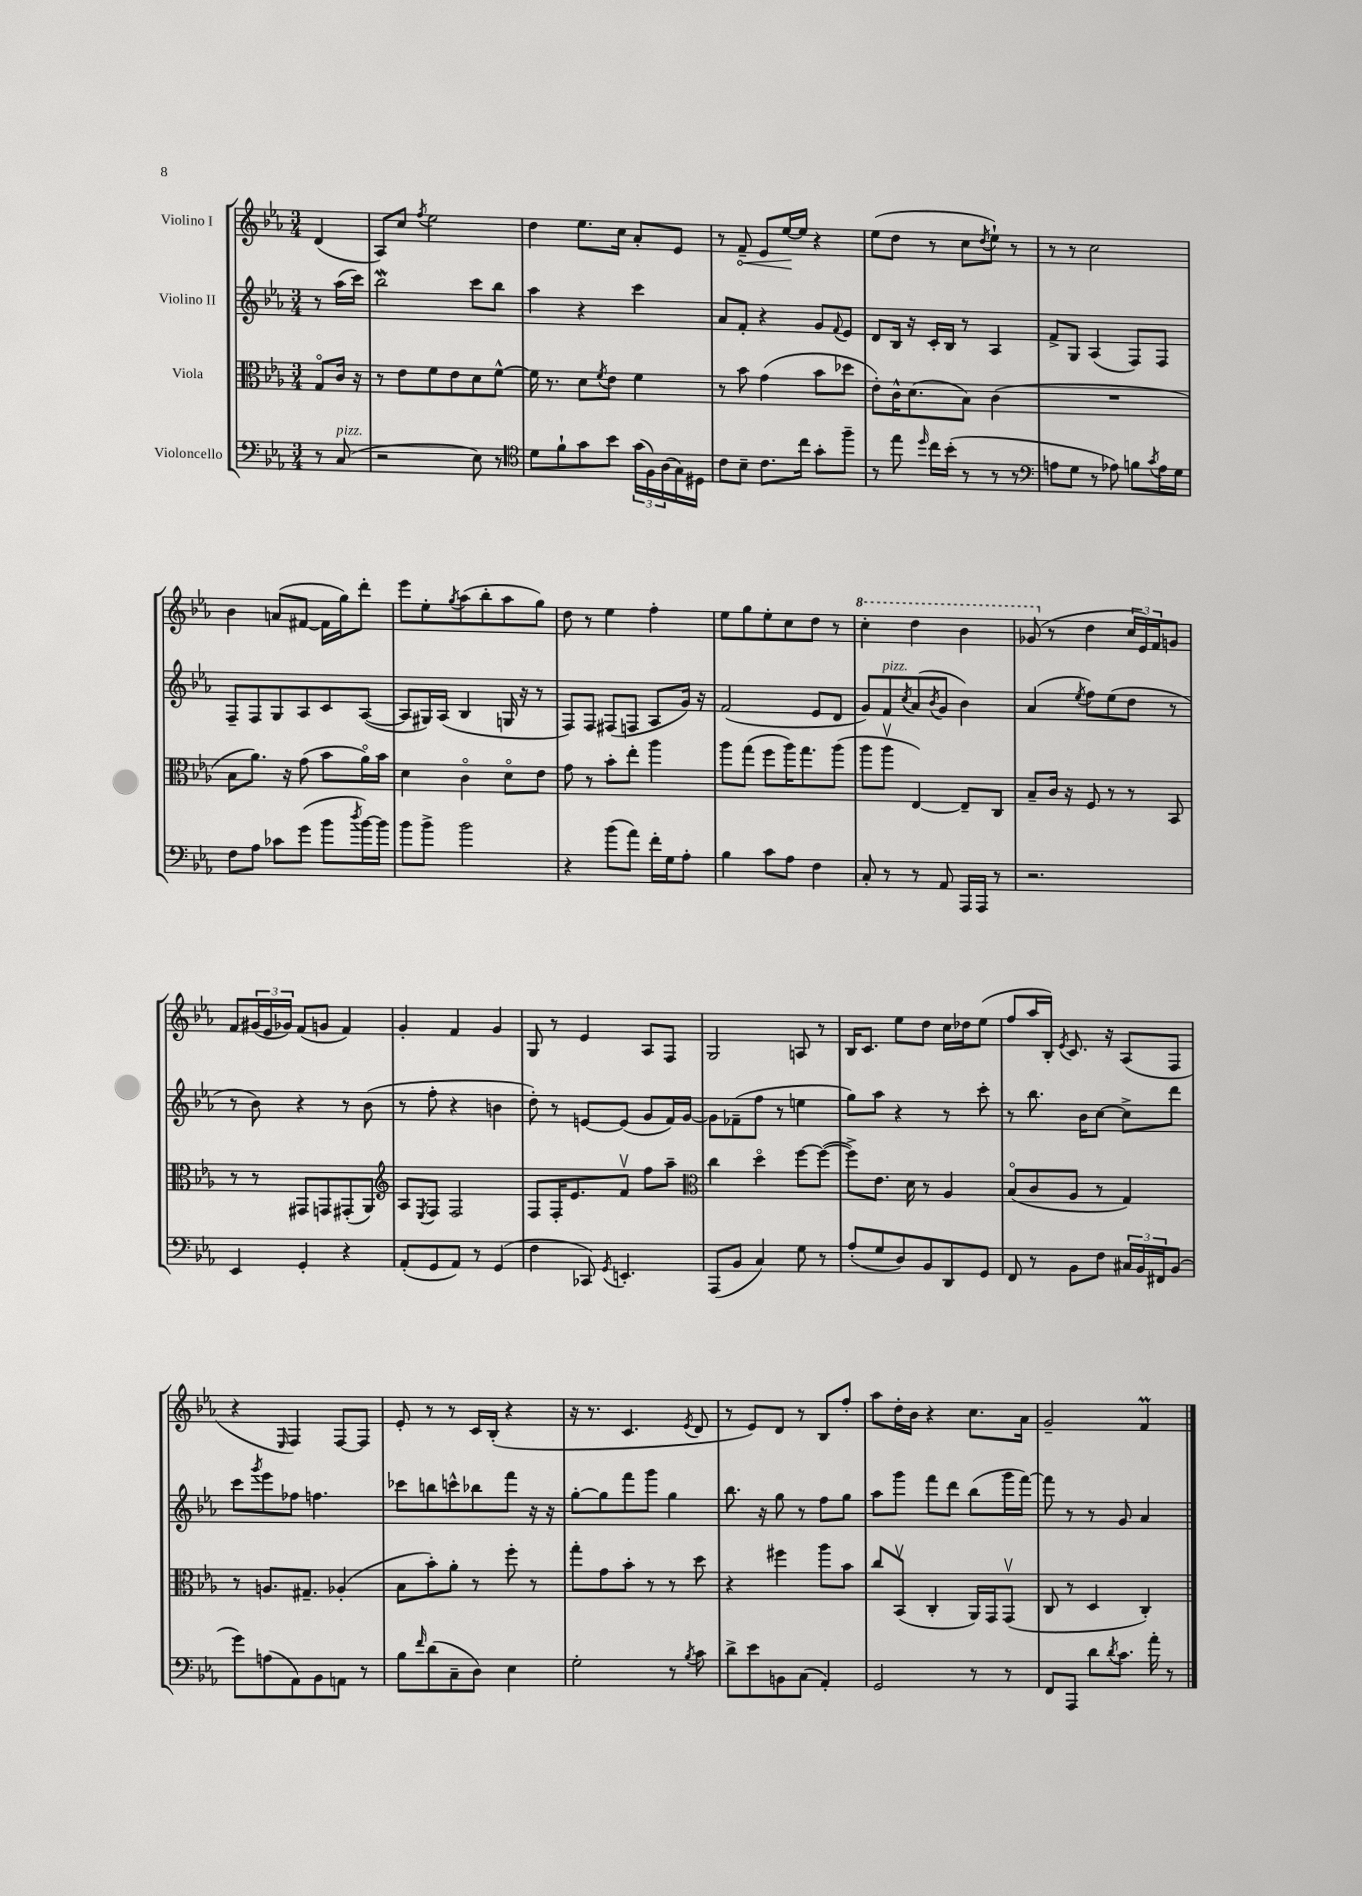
<<
\new StaffGroup <<
\new Staff = "s0" \with { instrumentName = "Violino I" } {
    \clef treble \key ees \major \numericTimeSignature \time 3/4 \partial 4
    d'4( |
    aes8) c''8 \acciaccatura { f''8 } ees''2 |
    d''4 ees''8. c''16 aes'8-. ees'8 |
    r8 \once \override Hairpin.circled-tip = ##t f'8--\< ees'8 ees''16~\! ees''16 r4 |
    ees''8( d''8 r8 c''8 \acciaccatura { d''8 } ees''8-!) r8 |
    r8 r8 c''2 |
    bes'4 a'8( fis'8~ fis'16 g''16) d'''8-. |
    ees'''8 ees''8-. \acciaccatura { g''8 } aes''8( bes''8-. aes''8 g''8) |
    d''8 r8 ees''4 f''4-. |
    ees''8 g''8 ees''8-. c''8 d''8 r8 |
    \ottava #1 c'''4-. d'''4 bes''4 |
    ges''8( \ottava #0 r8 d''4 \tuplet 3/2 { c''16 ees'16) f'16 } g'!8 |
    f'8 \tuplet 3/2 { gis'16( ees'16 ges'16) } f'8( g'8 f'4) |
    g'4-. f'4 g'4 |
    g8 r8 ees'4 aes8 f8 |
    g2 a8 r8 |
    bes16 c'8. ees''8 d''8 c''16 des''16 ees''8( |
    f''8 aes''16 bes16-.) \acciaccatura { ees'8 } c'8. r16 aes8( f8 |
    r4 \grace { ees16 } f4) f8~ f8 |
    ees'8-. r8 r8 c'16 bes16-.( r4 |
    r16 r8. c'4. \acciaccatura { ees'8 } d'8 |
    r8 ees'8) d'8 r8 bes8 f''8-. |
    aes''8 d''16-. bes'16 r4 c''8. aes'16 |
    g'2-- f'4\prall \bar "|." |
}
\new Staff = "s1" \with { instrumentName = "Violino II" } {
    \clef treble \key ees \major \numericTimeSignature \time 3/4 \partial 4
    r8 aes''16( c'''16) |
    bes''2\mordent c'''8 bes''8 |
    aes''4 r4 c'''4 |
    aes'8 f'8-. r4 g'8 \appoggiatura { f'8 } ees'8 |
    d'8 bes16 r16 c'16-. bes16 r8 aes4 |
    f'8-> g8 aes4( f8) f8 |
    f8-- f8 g8 aes8 c'8 aes8~( |
    aes8 gis16) aes16( bes4 g16 r16 r8 |
    f8) f8 fis8( f8 aes8 g'16) r16 |
    f'2( ees'8 d'8 |
    g'8) f'8^\markup { \italic "pizz." } \acciaccatura { c''8 } aes'8( \acciaccatura { bes'8 } g'8 bes'4) |
    aes'4( \acciaccatura { ees''8 } f''8) ees''8( d''8 r8 |
    r8 bes'8) r4 r8 bes'8( |
    r8 f''8-. r4 b'4 |
    d''8-.) r8 e'8~ e'8( g'8 f'16) g'16~ |
    g'8 fes'8--( f''8 r8 e''4 |
    g''8) aes''8 r4 r8 c'''8-. |
    r8 bes''8. bes'16 c''8~ c''8-> d'''8 |
    c'''8 \acciaccatura { g'''8 } ees'''8 fes''8 f''4. |
    ces'''8 b''8 c'''8-^ bes''8 f'''8 r16 r16 |
    g''8~-. g''8 f'''8 g'''8 g''4 |
    bes''8. r16 g''8 r8 f''8 g''8 |
    aes''8 g'''8 f'''8 d'''8 bes''8( g'''16 f'''16~) |
    f'''8 r8 r8 g'8 aes'4 \bar "|." |
}
\new Staff = "s2" \with { instrumentName = "Viola" } {
    \clef alto \key ees \major \numericTimeSignature \time 3/4 \partial 4
    g8\flageolet c'16 r16 |
    r8 ees'8 f'8 ees'8 d'8 f'8~-^ |
    f'16 r8. d'8 \acciaccatura { f'8 } ees'8 f'4 |
    r8 bes'8 g'4( bes'8 des''8 |
    ees'8-.) c'16-^ d'8.( bes8) c'4( |
    R2. |
    bes8 aes'8.) r16 g'8( bes'8 aes'16\flageolet) bes'16 |
    d'4 c'4\flageolet d'8\flageolet ees'8 |
    g'8 r8 bes'8-. ees''8-. aes''4 |
    aes''8 g''8( f''8 aes''16) g''8. aes''8( |
    aes''8 aes''8\upbow ees4~) ees8-- c8 |
    bes8-- c'16 r16 f8 r8 r8 bes,8 |
    r8 r8 gis,8 g,8 gis,8-.( aes,8) |
    \clef treble aes8 \acciaccatura { ees8 } f8 f2 |
    f8 f16-. ees'8. f'8\upbow f''8 aes''8-- |
    \clef alto c''4 d''4\flageolet f''8~ f''8~( |
    f''8->) ees'8. d'16 r8 aes4 |
    bes8\flageolet( c'8 aes8 r8 g4) |
    r8 a8. gis8.-- aes4-.( |
    bes8 bes'8-.) aes'8-. r8 f''8-. r8 |
    g''8-. g'8 bes'8-. r8 r8 d''8 |
    r4 fis''4 aes''8 bes'8 |
    c''8 bes,8\upbow( c4-. aes,16) g,16 g,8\upbow( |
    c8 r8 d4 c4-.) \bar "|." |
}
\new Staff = "s3" \with { instrumentName = "Violoncello" } {
    \clef bass \key ees \major \numericTimeSignature \time 3/4 \partial 4
    r8 c8^\markup { \italic "pizz." }( |
    r2 ees8) r8 |
    \clef tenor d'8 f'8-! g'8 bes'8 \tuplet 3/2 { g'16( f16) aes16( } g16) dis16 |
    c'8 bes8-- c'8. c''16 g'8-. f''8-- |
    r8 ees''8 \grace { d''16 } c''16 bes'16-.( r8 r8 r8 |
    \clef bass a8 g8 r8 aes8) b8 \acciaccatura { c'8 } aes16 g16 |
    f8 aes8 ces'8 g'8( bes'8 \acciaccatura { d''8 } bes'16~) bes'16 |
    bes'8 bes'8-> bes'2 |
    r4 bes'8( aes'8) f'16-. g16 aes8-. |
    bes4 c'8 aes8 f4 |
    c8-. r8 r8 aes,8 aes,,16 aes,,16 r8 |
    r2. |
    ees,4 g,4-. r4 |
    aes,8-.( g,8 aes,8) r8 g,4( |
    f4 ces,8) \acciaccatura { g,8 } e,4.-. |
    aes,,8( bes,8 c4) g8 r8 |
    aes8-.( g8 d8) bes,8 d,8 g,8 |
    f,8 r8 bes,8 f8 \tuplet 3/2 { cis16 bes,16 fis,16 } bes,8( |
    g'8) a8( aes,8) bes,8 a,8 r8 |
    bes8 \grace { f'16 } d'8( c8-- d8) ees4 |
    g2-. r8 \acciaccatura { bes8 } c'8 |
    d'8-> ees'8 b,8 c8( aes,4-.) |
    g,2 r8 r8 |
    f,8 aes,,8 d'8 \acciaccatura { d'8 } c'8. aes'16-. r8 \bar "|." |
}
>>
>>
\layout { \context { \Score \remove "Bar_number_engraver" } }
